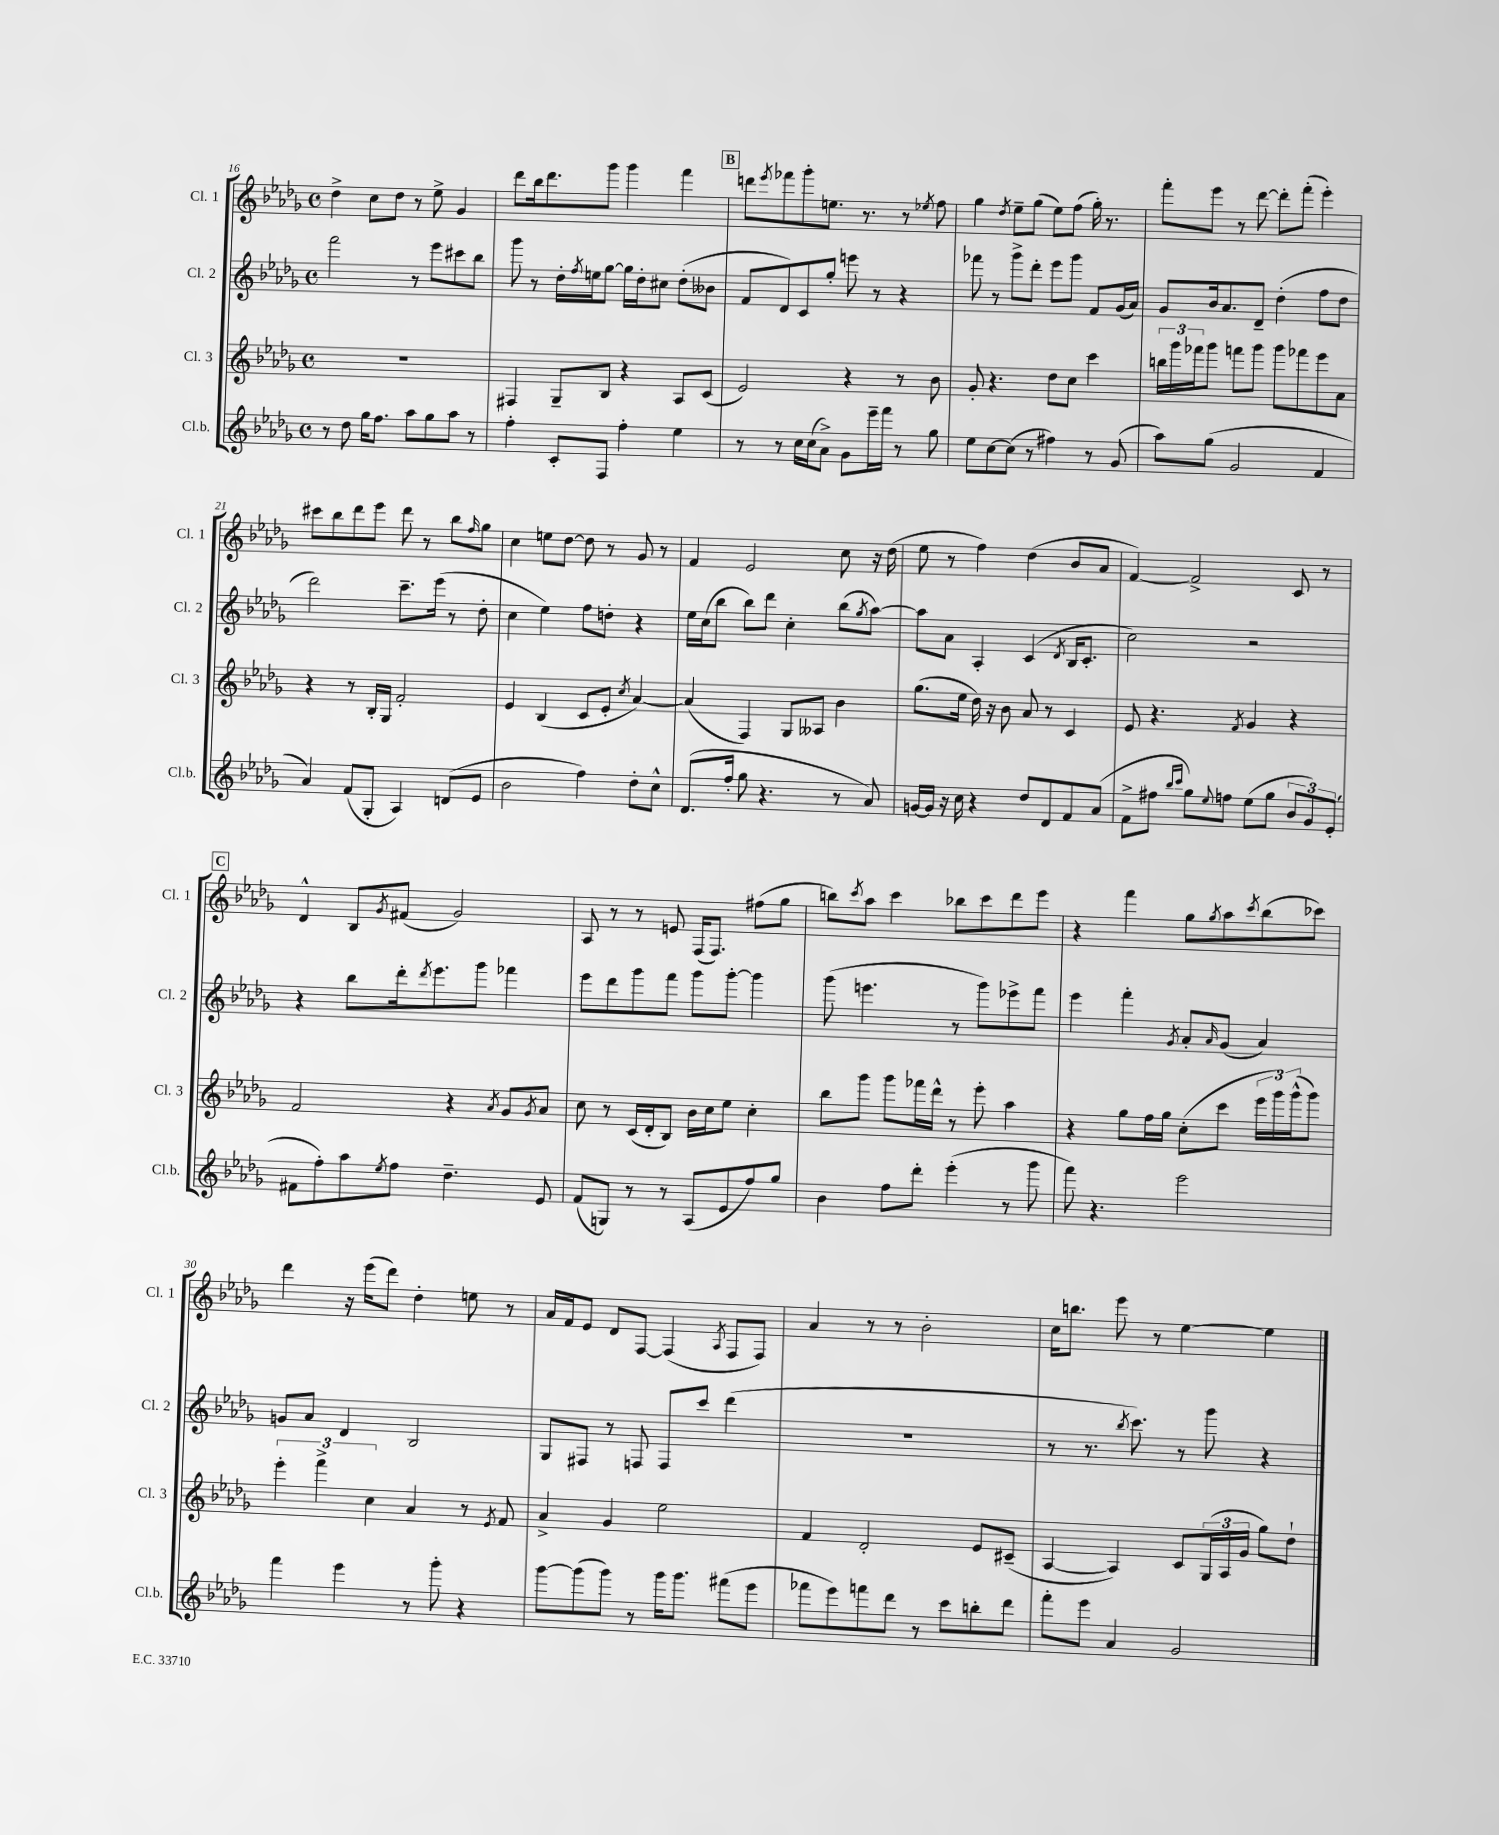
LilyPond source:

<<
\new StaffGroup <<
\new Staff = "s0" \with { instrumentName = "Cl. 1" shortInstrumentName = "Cl. 1" } {
    \clef treble \key des \major \defaultTimeSignature \time 4/4
    des''4-> c''8 des''8 r8 ees''8-> ges'4 |
    des'''8 bes''16 des'''8. ges'''8 ges'''4 f'''4 |
    \mark \markup { \box "B" } d'''8 \acciaccatura { ees'''8 } fes'''8 ges'''8-. e''8. r8. r8 \acciaccatura { ees''8 } f''8 |
    ges''4 \acciaccatura { des''8 } ees''8-- ges''8( ees''8) f''8( ges''16-.) r8. |
    f'''8-. ees'''8 r8 des'''8~ des'''8-. f'''8-.( ees'''4-.) |
    cis'''8 bes''8 des'''8 ees'''8 des'''8 r8 bes''8 \grace { f''16 } ges''8 |
    c''4 e''8 des''8~ des''8 r8 ges'8 r8 |
    f'4 ees'2 c''8 r16 des''16( |
    ees''8 r8 f''4) des''4( bes'8 aes'8 |
    f'4~) f'2-> c'8 r8 |
    \mark \markup { \box "C" } des'4-^ bes8 \acciaccatura { ges'8 } fis'8( ges'2) |
    aes8 r8 r8 e'8 f16( f8.) fis''8( ges''8 |
    b''8) \acciaccatura { c'''8 } aes''8 c'''4 bes''8 c'''8 des'''8 ees'''8 |
    r4 f'''4 ges''8 \acciaccatura { ges''8 } aes''8 \acciaccatura { c'''8 } bes''8( ces'''8) |
    des'''4 r16 ees'''16( des'''8) des''4-. e''8 r8 |
    aes'16 f'16 ees'8 des'8 f8~ f4( \acciaccatura { aes8 } f8 f8) |
    aes'4 r8 r8 bes'2-. |
    c''16 b''8. ees'''8 r8 ees''4~ ees''4 \bar "|." |
}
\new Staff = "s1" \with { instrumentName = "Cl. 2" shortInstrumentName = "Cl. 2" } {
    \clef treble \key des \major \defaultTimeSignature \time 4/4
    f'''2 r8 ees'''8 cis'''8 bes''8 |
    ges'''8 r8 des''16-. \acciaccatura { f''8 } e''16 ges''8~ ges''16 des''16-. cis''8 des''8-.( beses'8 |
    \mark \markup { \box "B" } f'8 des'8) c'8 ges''8-. e'''8 r8 r4 |
    fes'''8 r8 ges'''8-> des'''8-. ees'''8 ges'''8 f'8 ges'16( aes'16) |
    ges'8 bes'16 aes'8. des'8-- des''4-.( f''8 des''8 |
    des'''2) c'''8.-- ees'''16( r8 des''8-. |
    c''4 ees''4) f''8 d''8-. r4 |
    ees''16 c''16( bes''8 bes''8) des'''8 c''4-. bes''8( \acciaccatura { ges''8 } aes''8~) |
    aes''8 aes'8 aes4-. c'4( \acciaccatura { des'8 } bes16 c'8.-. |
    c''2) r2 |
    \mark \markup { \box "C" } r4 bes''8 des'''16-. \acciaccatura { des'''8 } ees'''8. ges'''8 fes'''4 |
    ees'''8 des'''8 ges'''8 f'''8 ges'''8 ges'''8~-. ges'''4 |
    ges'''8( e'''4. r8 ges'''8) ees'''8-> f'''8 |
    ees'''4 f'''4-. \acciaccatura { ges'8 } aes'8-. \grace { aes'16 } ges'8( aes'4) |
    g'8 aes'8 des'4 bes2 |
    ges8 fis8 r8 f8 f8 c'''8 des'''4( |
    R1 |
    r8 r8. \acciaccatura { bes''8 } c'''8.) r8 ges'''8 r4 \bar "|." |
}
\new Staff = "s2" \with { instrumentName = "Cl. 3" shortInstrumentName = "Cl. 3" } {
    \clef treble \key des \major \defaultTimeSignature \time 4/4
    R1 |
    fis4 ges8-- bes8 r4 aes8 c'8( |
    \mark \markup { \box "B" } ees'2) r4 r8 bes'8 |
    ges'8-. r4. des''8 c''8 c'''4 |
    \tuplet 3/2 { b''16 ges'''16 fes'''16 } ges'''8 f'''8 ges'''8 ges'''8 fes'''8 ees'''8 aes'8 |
    r4 r8 bes16-. ges16 f'2-. |
    ees'4 bes4( c'8 ees'8-. \acciaccatura { c''8 } aes'4~) |
    aes'4( f4) ges8 aeses8 bes'4 |
    ges''8.( ees''16 des''16) r16 bes'8 aes'8 r8 c'4 |
    ees'8 r4. \acciaccatura { f'8 } ges'4 r4 |
    \mark \markup { \box "C" } f'2 r4 \acciaccatura { aes'8 } ges'8 \acciaccatura { ges'8 } aes'8 |
    c''8 r8 c'16( des'16-. bes8) bes'16 c''16 ees''8 c''4-. |
    bes''8 ges'''8 ges'''8 fes'''16 des'''16-^ r8 ees'''8-. aes''4 |
    r4 ges''8 f''16 ges''16 c''8-.( c'''8 \tuplet 3/2 { ees'''16 ges'''16) ges'''16-^( } ges'''8) |
    \tuplet 3/2 { ees'''4-. f'''4-> c''4 } aes'4 r8 \acciaccatura { ees'8 } f'8 |
    aes'4-> ges'4 ees''2 |
    f'4 des'2-. ees'8 cis'8--( |
    aes4~ aes4) c'8 \tuplet 3/2 { ges16( aes16 ges'16 } ges''8) des''8-! \bar "|." |
}
\new Staff = "s3" \with { instrumentName = "Cl.b." shortInstrumentName = "Cl.b." } {
    \clef treble \key des \major \defaultTimeSignature \time 4/4
    r8 des''8 ges''16 f''8. aes''8 ges''8 aes''8 r8 |
    f''4-. c'8-. f8 f''4-. ees''4 |
    \mark \markup { \box "B" } r8 r8 c''16 c''16( aes'8->) ges'8 ees'''16-- f'''16 r8 ges''8 |
    ees''8 c''8~ c''8( r8 fis''4) r8 ges'8( |
    aes''8) ges''8( ges'2 f'4 |
    aes'4) f'8( ges8-. aes4) d'8( ees'8 |
    bes'2 f''4) des''8-. c''8-^ |
    des'8.( f''16-. ges''8 r4. r8 aes'8) |
    g'16~ g'16 r16 c''16 r4 des''8 des'8 f'8 aes'8( |
    f'8-> fis''8 \grace { bes''16 c'''16 } ges''8) \appoggiatura { ees''8 } f''8 ees''8( ges''8 \tuplet 3/2 { bes'8 ges'8) ees'8-.( } |
    \mark \markup { \box "C" } fis'8 f''8-.) aes''8 \acciaccatura { ees''8 } f''8 des''4.-- ees'8 |
    f'8( g8) r8 r8 aes8( ees'8 f''8) ges''8 |
    bes'4 f''8 des'''8-. ees'''4-.( r8 ges'''8 |
    f'''8) r4. ees'''2 |
    f'''4 ees'''4 r8 ges'''8-. r4 |
    ges'''8~ ges'''8( ges'''8) r8 ges'''16 ges'''8. fis'''8( ees'''8 |
    fes'''8 ees'''8) f'''8 des'''8 r8 c'''8 b''8-. des'''8 |
    f'''8-. ees'''8 aes'4 ges'2 \bar "|." |
}
>>
>>
\layout { \context { \Score currentBarNumber = #16 } }
